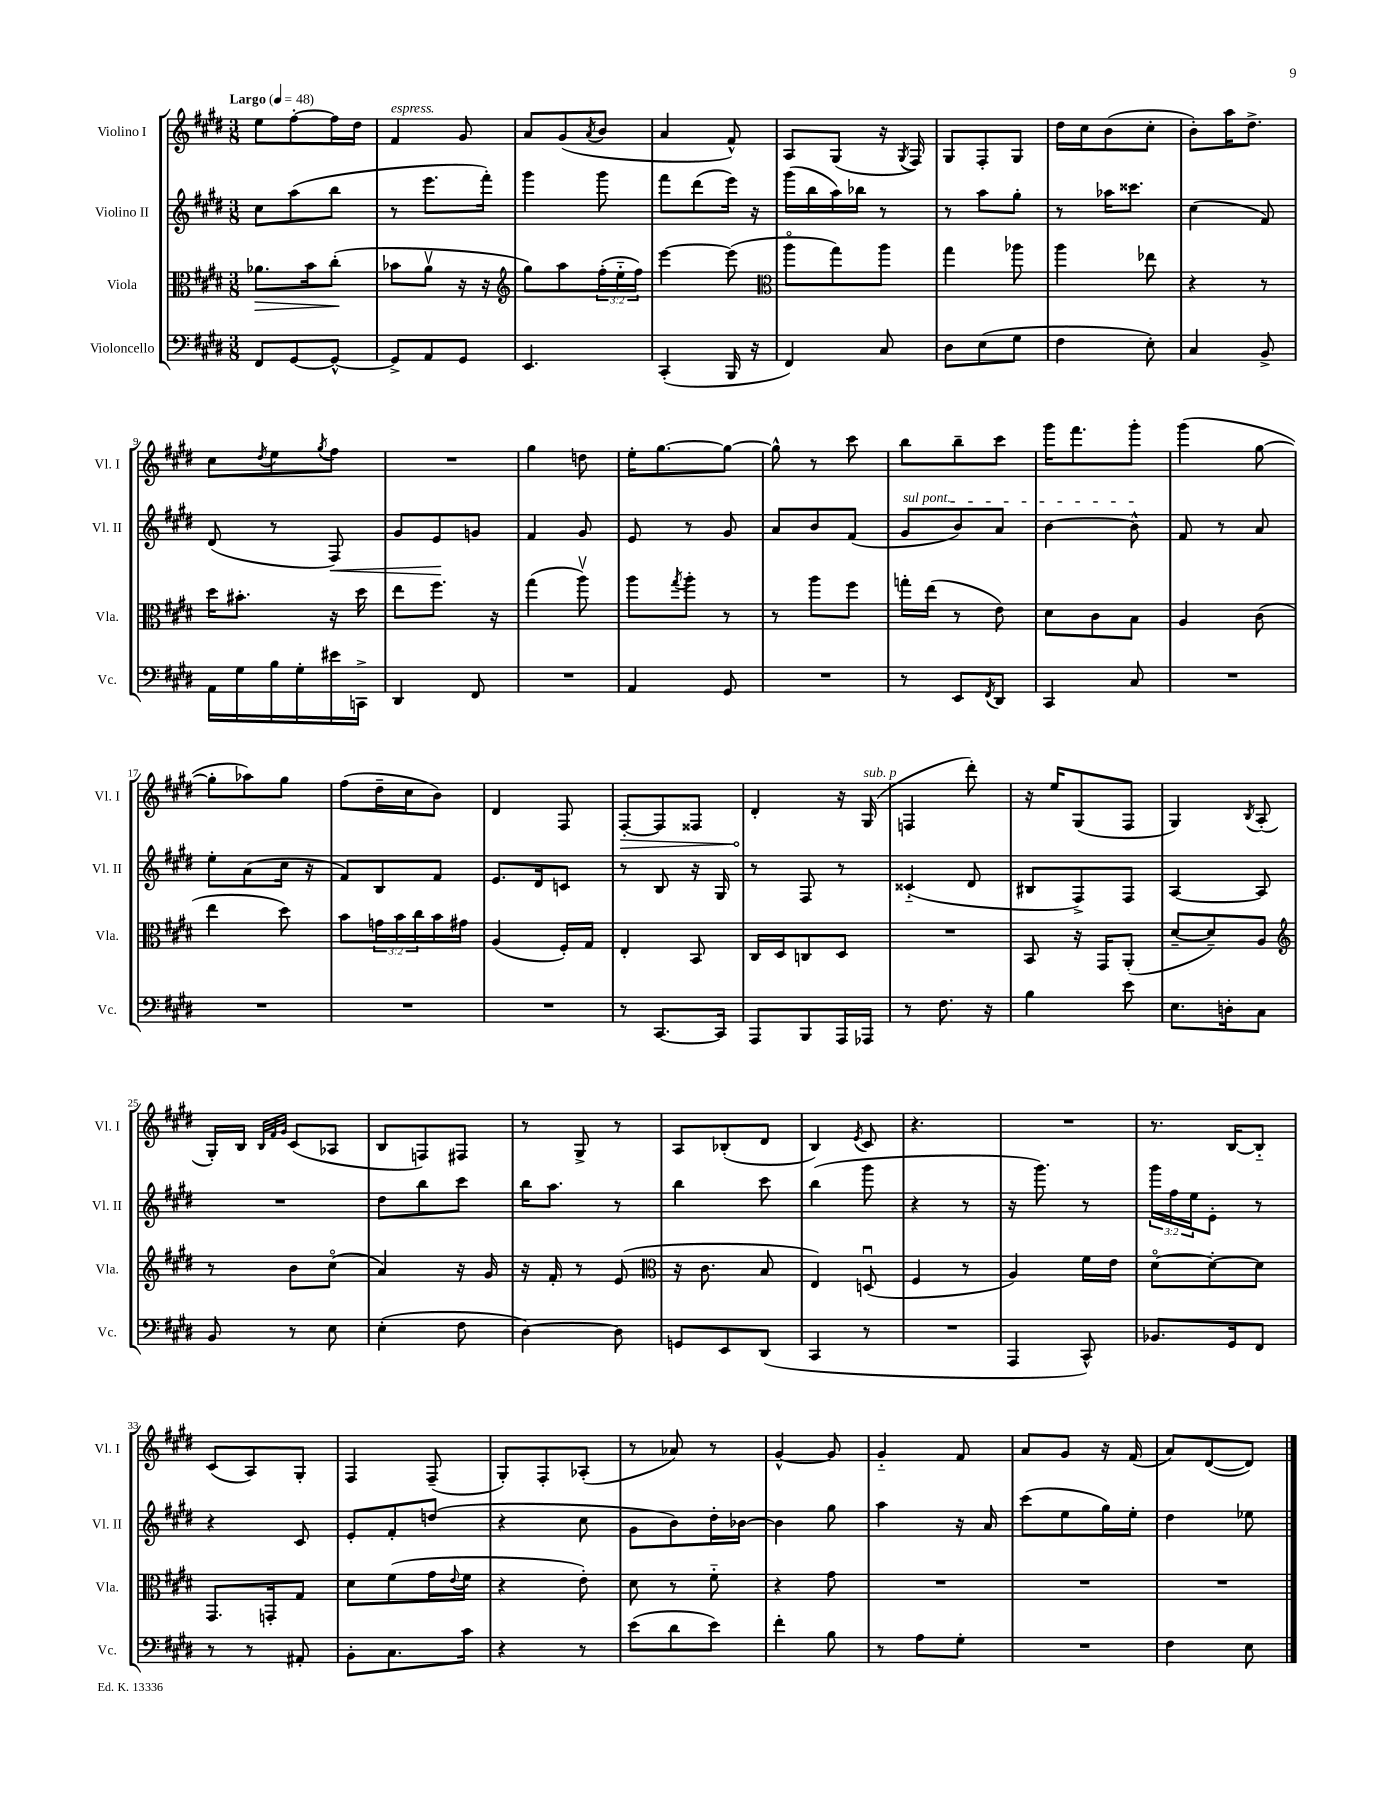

**kern	**kern	**kern	**kern
*staff4	*staff3	*staff2	*staff1
*clefF4	*clefC3	*clefG2	*clefG2
*k[f#c#g#d#]	*k[f#c#g#d#]	*k[f#c#g#d#]	*k[f#c#g#d#]
*M3/8	*M3/8	*M3/8	*M3/8
*MM48	*MM48	*MM48	*MM48
8FF#	8.a-	8cc#	8ee
[8GG#	.	(8aa	[8ff#'
.	16b	.	.
8GG#^^_	(8cc#'	8bb	16ff#]
.	.	.	16dd#
=	=	=	=
8GG#^]	8b-	8r	4f#
8AA	8av	8.eee	.
8GG#	16r	.	8g#
.	16r	16fff#')	.
=	=	=	=
*	*clefG2	*	*
4.EE	8gg#)	4ggg#	8a
.	8aa	.	(8g#
.	.	.	8qa
.	(24ff#'	8ggg#	8b
.	24ee'~	.	.
.	24ff#)	.	.
=	=	=	=
(4CC#'	[4eee	8fff#	4a
.	.	(8ddd#	.
16BBB	(8eee]	16eee)	8f#^^)
16r	.	16r	.
=	=	=	=
*	*clefC3	*	*
4FF#)	8aao	(16ggg#	8A
.	.	16bb	.
.	8gg#)	16aa)	(8G#
.	.	16bb-	.
8C#	8aa	8r	16r
.	.	.	8qG#
.	.	.	16F#)
=	=	=	=
8D#	4gg#	8r	8G#
(8E	.	8aa	8F#'
8G#	8aa-	8gg#'	8G#
=	=	=	=
4F#	4aa	8r	16dd#
.	.	.	16cc#
.	.	16aa-	(8b
.	.	8.ccc##	.
8E')	8ee-	.	8cc#'
=	=	=	=
4C#	4r	(4cc#	8b')
.	.	.	16aa
.	.	.	8.dd#^
8BB^	8r	8f#)	.
=	=	=	=
16AA	16dd#	(8d#	8cc#
16G#	8.b#'	.	.
.	.	.	8qdd#
16B	.	8r	8ee
16G#'	.	.	.
.	.	.	8qgg#
16e#	16r	8F#)	8ff#
16CC^	16dd#	.	.
=	=	=	=
4DD#	8ee	8g#	4.r
.	8.ff#	8e	.
8FF#	.	8g	.
.	16r	.	.
=	=	=	=
4.r	(4gg#	4f#	4gg#
.	8aav)	8g#	8dd
=	=	=	=
4AA	8aa	8e	16ee'
.	.	.	[8.gg#
.	8qgg#	.	.
.	8aa'	8r	.
8GG#	8r	8g#	8gg#_
=	=	=	=
4.r	8r	8a	8gg#^^]
.	8aa	8b	8r
.	8ff#	(8f#	8ccc#
=	=	=	=
8r	16gg'	8g#	8bb
.	(16ee	.	.
8EE	8r	8b)	8bb~
8qFF#	.	.	.
8DD#	8e)	8a	8ccc#
=	=	=	=
4CC#	8d#	[4b	16ggg#
.	.	.	8.fff#
.	8c#	.	.
8C#	8B	8b^^]	8ggg#'
=	=	=	=
4.r	4A	8f#	(4ggg#
.	.	8r	.
.	(8c#	8a	[8gg#
=	=	=	=
4.r	4ee	8ee'	8gg#']
.	.	(8a	8aa-)
.	8dd#)	16cc#	8gg#
.	.	16r	.
=	=	=	=
4.r	8b	8f#)	(8ff#
.	24g	8B	16dd#~
.	24b	.	.
.	.	.	16cc#
.	24cc#	.	.
.	16b	8f#	8b)
.	16g#	.	.
=	=	=	=
4.r	(4A	8.e	4d#
.	.	16d#	.
.	16F#')	8c	8F#
.	16G#	.	.
=	=	=	=
8r	4E'	8r	[8F#'
[8.CC#	.	8B	8F#]
.	8BB	16r	8F##
16CC#]	.	16G#	.
=	=	=	=
8AAA	16C#	8r	4d#'
.	16D#	.	.
8BBB	8C	8F#	.
16AAA	8D#	8r	16r
16AAA-	.	.	(16G#
=	=	=	=
8r	4.r	(4c##'~	4F
8.F#	.	.	.
.	.	8d#	8ddd#')
16r	.	.	.
=	=	=	=
4B	8BB	8B#	16r
.	.	.	16ee
.	16r	8F#^)	(8G#
.	16GG#	.	.
8e	(8AA'	8F#	8F#
=	=	=	=
8.E	[8d#~	[4A	4G#)
.	8d#~])	.	.
16D'	.	.	.
.	.	.	8qB
8C#	8A	8A]	(8A'
=	=	=	=
*	*clefG2	*	*
8BB	8r	4.r	16G#')
.	.	.	16B
.	.	.	32qqB
.	.	.	32qqf#
.	.	.	32qqg#
8r	8b	.	(8c#
8E	(8cc#o	.	8A-
=	=	=	=
(4E'	4a)	8dd#	8B
.	.	8bb	8F)
8F#	16r	8ccc#	8F#
.	16g#	.	.
=	=	=	=
[4D#)	16r	16bb	8r
.	16f#'	8.aa	.
.	8r	.	8G#^
8D#]	(8e	8r	8r
=	=	=	=
*	*clefC3	*	*
8GG	16r	4bb	8A
.	8.c#	.	.
8EE	.	.	(8B-'
(8DD#	8B	8ccc#	8d#
=	=	=	=
4CC#	4E)	(4bb	4B)
.	.	.	8qe
8r	(8Du	8ggg#	8c#
=	=	=	=
4.r	4F#	4r	4.r
.	8r	8r	.
=	=	=	=
4AAA	4A)	16r	4.r
.	.	8.ggg#)	.
8CC#^^)	16f#	8r	.
.	16e	.	.
=	=	=	=
8.BB-	[8d#o	24ggg#	8.r
.	.	24ff#	.
.	.	24ee	.
.	8d#'_	8e'	.
16GG#	.	.	[16B
8FF#	8d#]	8r	8B'~]
=	=	=	=
8r	8.GG#	4r	(8c#
8r	.	.	8A)
.	16GG'	.	.
8AA#'	8G#	8c#	8G#'
=	=	=	=
8BB'	8d#	8e'	4F#
8.C#	(8f#	8f#'	.
.	16g#	(8dd	(8F#~
.	8qqe	.	.
16c#	16f#	.	.
=	=	=	=
4r	4r	4r	8G#')
.	.	.	8F#'
8r	8e')	8cc#	(8A-'
=	=	=	=
(8e	8d#	8g#	8r
8d#	8r	8b)	8a-)
8e)	8f#'~	16dd#'	8r
.	.	[16b-	.
=	=	=	=
4f#'	4r	4b-]	[4g#^^
8B	8g#	8gg#	8g#]
=	=	=	=
8r	4.r	4aa	4g#'~
8A	.	.	.
8G#'	.	16r	8f#
.	.	16a	.
=	=	=	=
4.r	4.r	(8ccc#	8a
.	.	8ee	8g#
.	.	16gg#)	16r
.	.	16ee'	(16f#
=	=	=	=
4F#	4.r	4dd#	8a)
.	.	.	([8d#
8E	.	8ee-	8d#])
==	==	==	==
*-	*-	*-	*-
